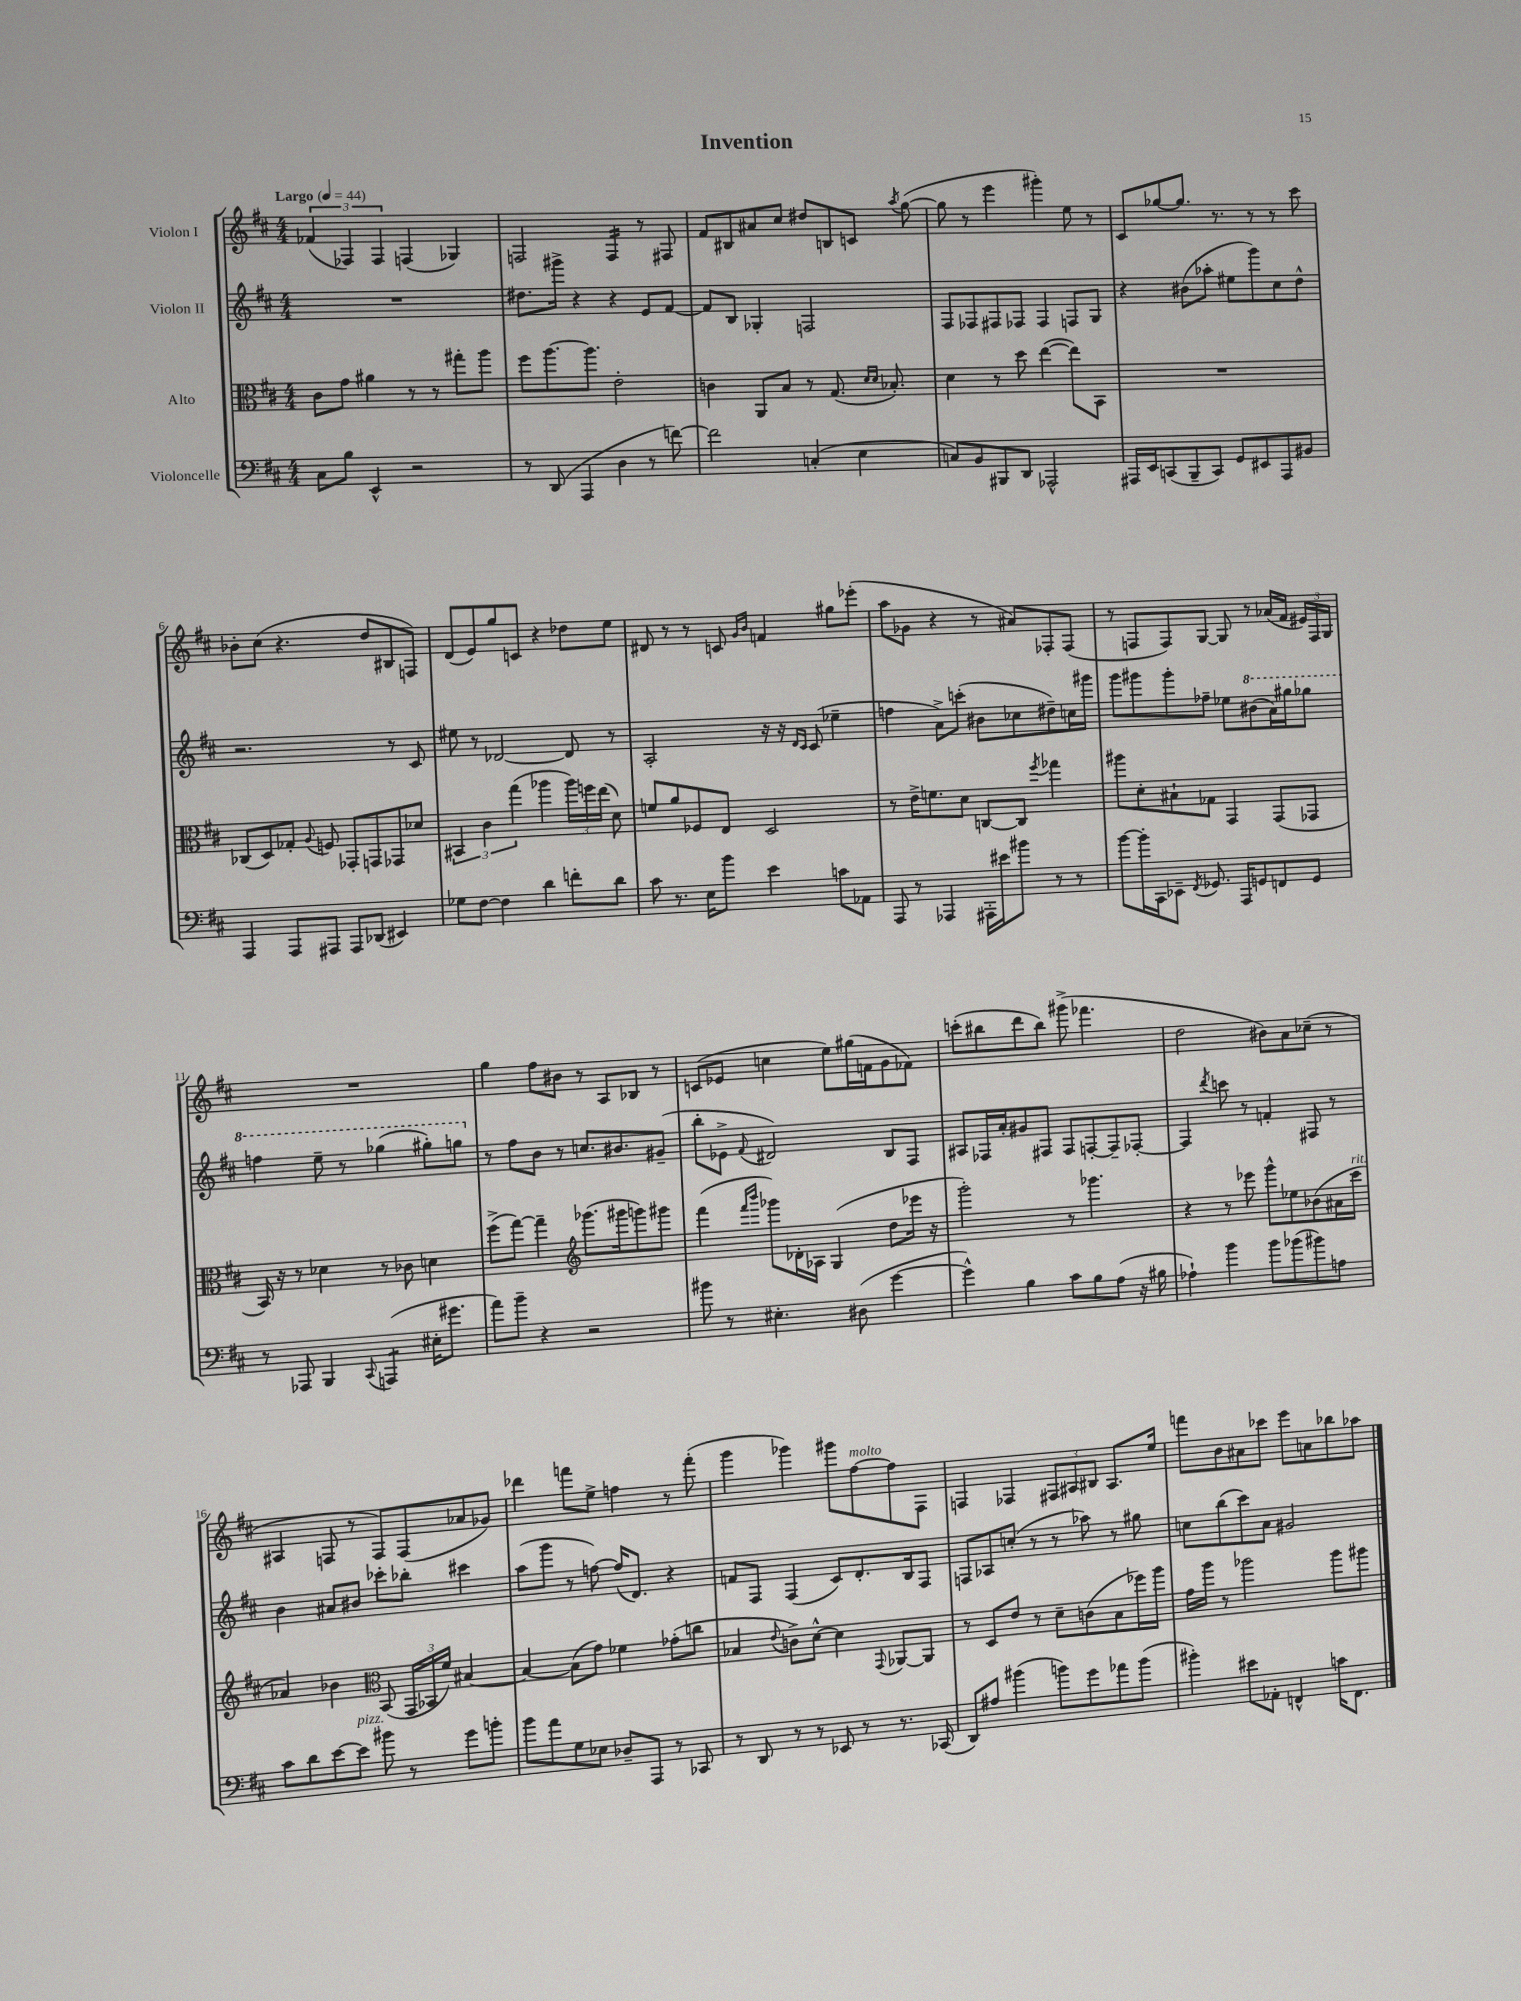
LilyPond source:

\header { title = "Invention" }
<<
\new StaffGroup <<
\new Staff = "s0" \with { instrumentName = "Violon I" } {
    \clef treble \key d \major \numericTimeSignature \time 4/4 \tempo "Largo" 4 = 44
    \autoBeamOff \tuplet 3/2 { fes'4( fes4) fes4 } f4( ges4) |
    f2 f4:16 r8 fis8 |
    fis'8[ bis8 ais'8 cis''8] dis''8[ b8 c'8] \acciaccatura { a''8 } g''8~( |
    g''8 r8 e'''4 gis'''4-.) e''8 r8 |
    cis'8[ ges''8~ ges''8.] r8. r8 r8 cis'''8 |
    bes'8[-. cis''8]( r4. d''8[ bis8 f8]) |
    d'8[( e'8) g''8 c'8] r4 des''8[ e''8] |
    dis'8 r8 r8 c'8 \grace { g'16[ b'16] } f'4 gis''8[ ees'''8]-.( |
    a''8[ ges'8] r4 r8 ais'8[) fes8-. fes8]( |
    r8 f8[ f8) g8]~ g8 r8 aes'16[( fis'16] \tuplet 3/2 { eis'16[) f16 g16] } |
    R1 |
    g''4 fis''8[ bis'8] r8 a8[ bes8] r8 |
    c'8[( ees'8] c''4 e''8[) gis''16( f'16 g'8 fes'8]) |
    c'''8[-.( bis''8 d'''8 bis''8]) gis'''8->( fes'''4. |
    d''2 bis'8[) a'8 ces''8]--( r8 |
    ais4 f8 r8 f8[) f8( aes'8 ges'8]) |
    des'''4 f'''8[ e''8]-> f''4 r8 f'''8-.( |
    g'''4 ges'''4) gis'''8[ fis''8~^\markup { \italic "molto" } fis''8 fis8] |
    f4 fes4 \tuplet 3/2 { fis8[ ais8 bis8] } ais8.[ e''16] |
    f'''8[ b'8 ais'8 ces'''8] e'''8[ a'8 bes''8 aes''8] \bar "|." |
}
\new Staff = "s1" \with { instrumentName = "Violon II" } {
    \clef treble \key d \major \numericTimeSignature \time 4/4
    \autoBeamOff R1 |
    dis''8.[ gis'''16]-> r4 r4 e'8[ fis'8]~ |
    fis'8[ b8] ges4-. f2 |
    fis8[ fes8 fis8 fes8] fes4 f8[ g8] |
    r4 bis'8[( aes''8]-. eis''8[ g'''8) cis''8 d''8]-^ |
    r2. r8 cis'8 |
    eis''8 r8 des'2~ des'8 r8 |
    a2-. r16 r16 \grace { d'16[ cis'16] } cis'8( ees''4-- |
    f''4 a'8[->) c'''8]-.( bis'8[ ces''8 dis''8--) c''16 gis'''16] |
    g'''8[ gis'''8 gis'''8-. fes''8]-- ees''8[ \ottava #1 bis''8( a''16) gis'''!16 ges'''8] |
    f'''4 e'''8-- r8 ges'''4( gis'''8[-.) g'''8] \ottava #0 |
    r8 fis''8[ b'8] r8 c''8.[ bis'8. gis'8]--( |
    b''8[-. ees'8]-> \appoggiatura { fis'8 } dis'2) b8[ fis8] |
    ais8[ fes16 a'16-. gis'8 fis8] fis8[ f8~-. f8-- fes8]~-. |
    fes4 \acciaccatura { d'''8 } c'''8 r8 f'4-. fis8 r8 |
    b'4 ais'8[ bis'8] ces'''8[-. bes''8]-. cis'''4 |
    a''8[( g'''8] r8 f''8~) f''16[( d'8.]) r4 |
    f'8[ fis8] fis4( cis'8[) d'8.-. b16 fis8] |
    f8[ aes8 c''8]-.( r8 r8 aes''8) r8 gis''8 |
    c''8[ b''8( cis'''8) a'8] gis'2 \bar "|." |
}
\new Staff = "s2" \with { instrumentName = "Alto" } {
    \clef alto \key d \major \numericTimeSignature \time 4/4
    \autoBeamOff cis'8[ g'8] ais'4 r8 r8 gis''8[-. a''8] |
    fis''8[ a''8.~ a''8.] e'2-. |
    c'4 a,8[ b8] r8 g8.( \grace { d'16[ d'16] } bes8.-.) |
    d'4 r8 d''8 e''4~( e''8[) b,8] |
    R1 |
    ces8[( d8) ges8]-. \appoggiatura { a8 } f8 ges,8[-. g,8 ges,8 des'8] |
    \tuplet 3/2 { bis,4 cis'4 g''4( } aes''4 \tuplet 3/2 { aes''16[) f''16 e''16]( } d'8) |
    f'8[ a'8 fes8 e8] d2 |
    r8 e'16[-> f'8. d'8] c8[~ c8] \acciaccatura { fis''8 } ges''4 |
    ais''8[ d'8-. bis8-! ges8] g,4 g,8[( ges,8] |
    b,16) r16 r8 des'4 r8 ces'8 d'4 |
    fis''8[->( g''8]~) g''4-- \clef treble ges'''8.[( gis'''16 g'''8) gis'''8] |
    fis'''4( \grace { fis'''16[ b'''16] } ges'''8[) des'16-. aes16] g4( d''8[ ees'''16] r16 |
    g'''2-.) r8 ges'''4. |
    r4 r8 ees'''8 g'''8[-^ ees''8 bes'8( ais'16 cis'''16]^\markup { \italic "rit." } |
    aes'4) bes'4 \clef alto b,8( \tuplet 3/2 { g,16[ bes,16 fis'16]) } bis4~ |
    bis4~ bis8[( g'8]) fes'4 ges'8[-.( c''8] |
    bes4 \appoggiatura { e'8 } c'8[->) d'8]~-^ d'4 \appoggiatura { g,8 } aes,8[~ aes,8] |
    r8 d8[ e'8] r8 d'8[-- c'8( b8 fes''16) a''16] |
    g'16[ a''16] r8 aes''2 aes''8[ ais''8] \bar "|." |
}
\new Staff = "s3" \with { instrumentName = "Violoncelle" } {
    \clef bass \key d \major \numericTimeSignature \time 4/4
    \autoBeamOff cis8[ b8] e,4-^ r2 |
    r8 d,8( a,,4 d4 r8 f'8~) |
    f'2 c4-.( e4 |
    c8[) b,8 bis,,8 d,8] aes,,2-^ |
    ais,,16[ e,16 c,8( b,,8-- c,8]) g,8[ eis,8 ais,,8 bis,8] |
    a,,4 a,,8[ ais,,8] ais,,8[ des,8]( eis,4) |
    ges8[ fis8]~ fis4 d'4 f'8[-. d'8] |
    cis'8 r8. e16[ b'8] e'4 c'8[ aes,8] |
    a,,8 r8 aes,,4 ais,,16[-. eis'16 bis'8] r8 r8 |
    b'8[~ b'16-. cis,16 ees,8]-- \acciaccatura { fis,8 } ges,8. a,,16[ g,8 f,8 g,8] |
    r8 aes,,8 b,,4 \appoggiatura { cis,8 } a,,4:8( eis16[-. gis'8.] |
    a'8[) b'8]-- r4 r2 |
    bis'8 r8 eis4.-. dis8( g'4~ |
    g'4-^) b4 cis'8[ b8 a8]( r16 bis16 |
    aes4-!) b'4 b'8[ bes'8( bis'8) a8] |
    cis'8[ d'8 e'8~ e'8]^\markup { \italic "pizz." } bis'8 r8 g'8[ b'8]-. |
    b'8[ a'8 g8 ees8] des8[-- a,,8] r8 ces,8 |
    r8 d,8 r8 r8 ees,8 r8 r8. ces,16( |
    d,8[) ais8] bis'4( b'8[) g'8 aes'8 b'8]( |
    bis'4-.) eis'8[ aes,8]-. f,4-^ c'16[ f,8.] \bar "|." |
}
>>
>>
